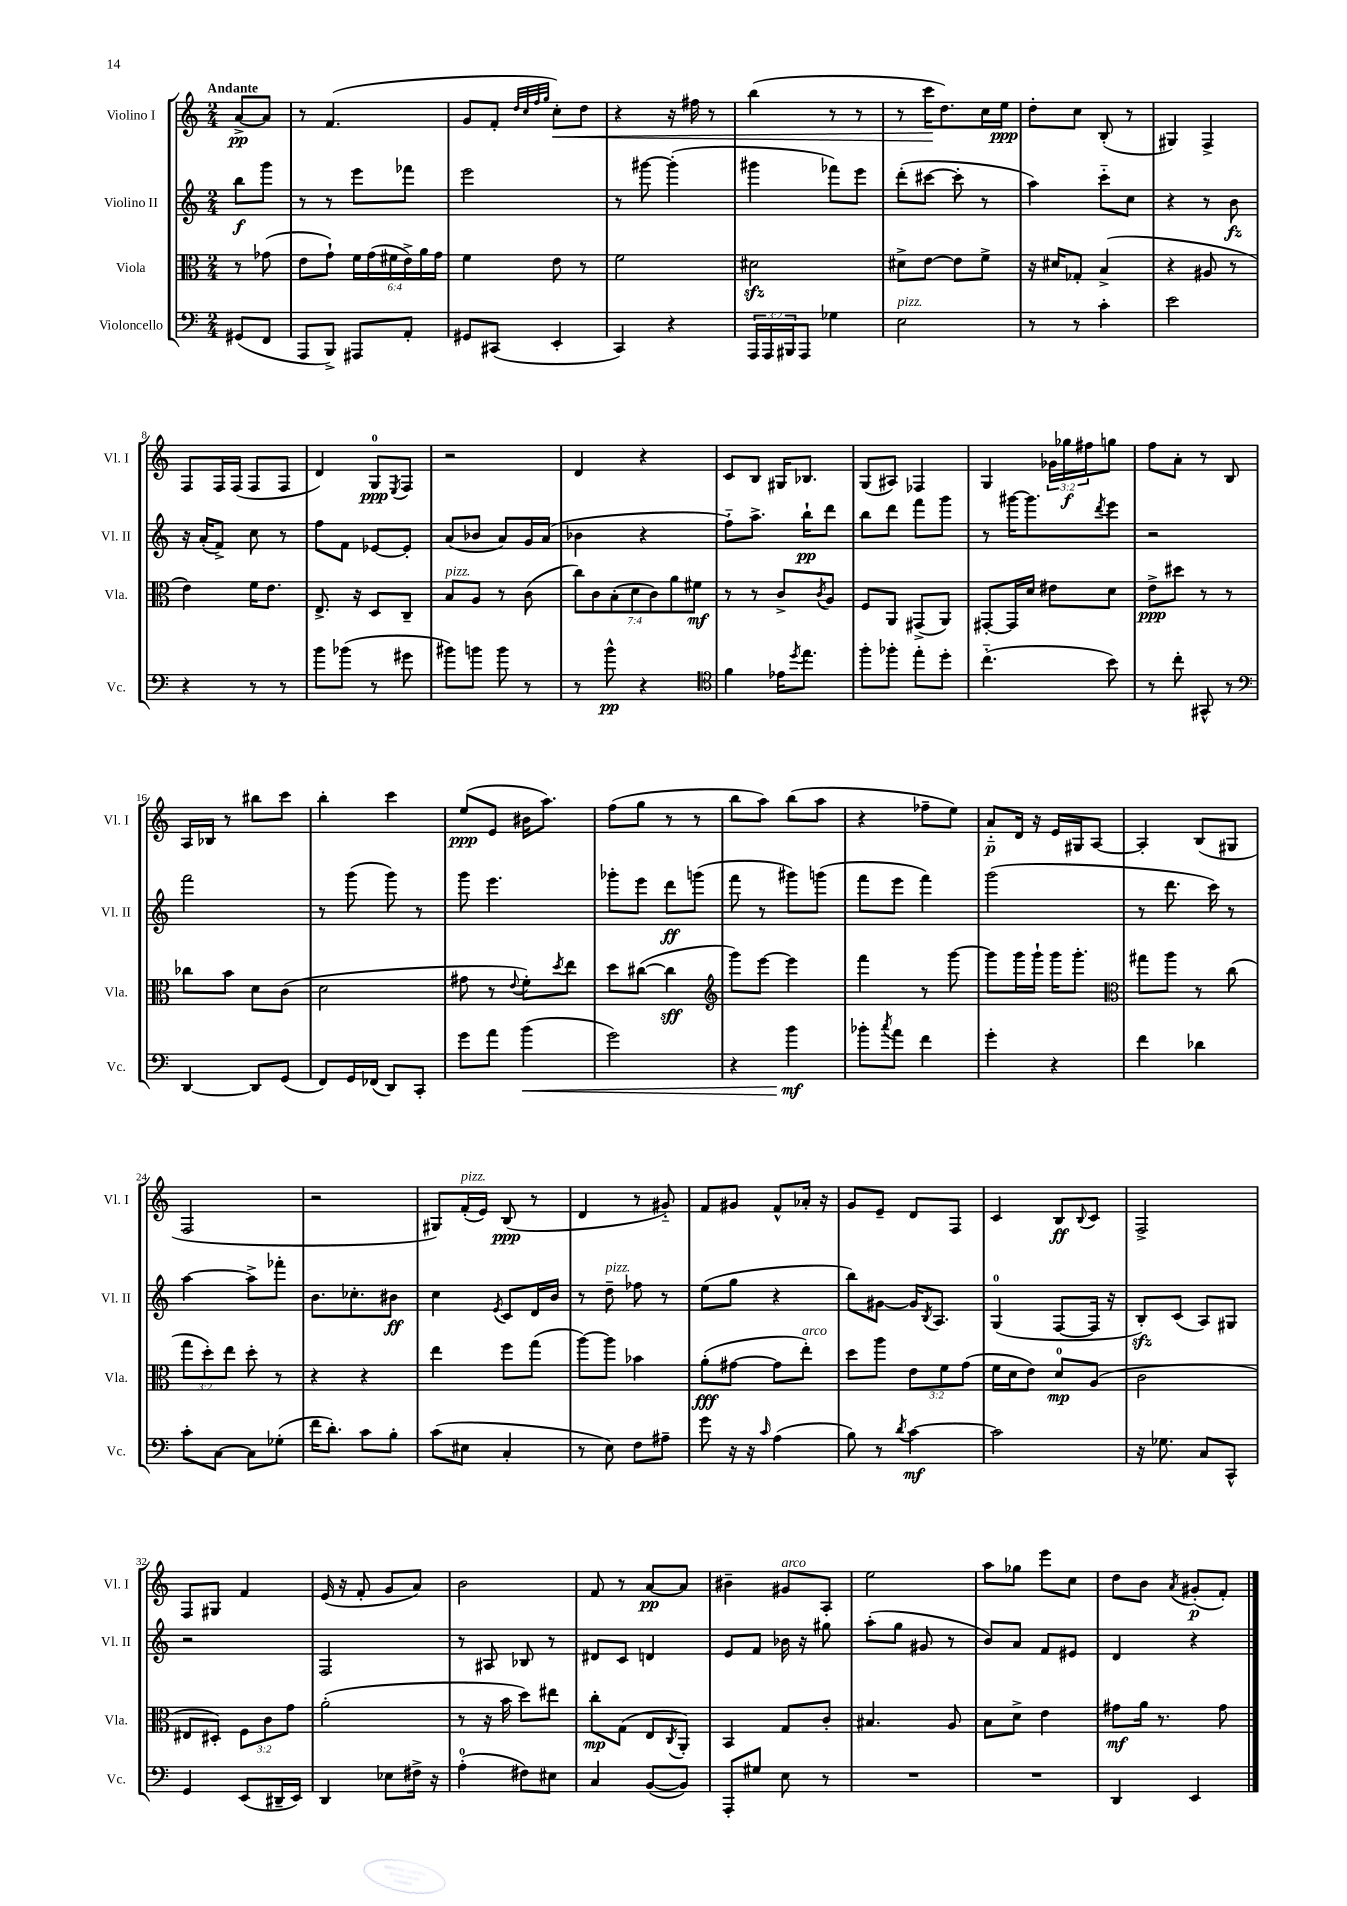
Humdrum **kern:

**kern	**kern	**kern	**kern
*staff4	*staff3	*staff2	*staff1
*clefF4	*clefC3	*clefG2	*clefG2
*k[]	*k[]	*k[]	*k[]
*M2/4	*M2/4	*M2/4	*M2/4
(8GG#	8r	8bb	[8a^
8FF	(8g-	8ggg	8a]
=	=	=	=
8AAA	8e	8r	8r
8BBB^)	8g`)	8r	(4.f
8AAA#	24f	8eee	.
.	(24g	.	.
.	24f#	.	.
8AA'	24e^)	8fff-	.
.	24a	.	.
.	24g	.	.
=	=	=	=
8GG#	4f	2eee	8g
(8CC#	.	.	8f'
.	.	.	32qqdd
.	.	.	32qqcc
.	.	.	32qqff
.	.	.	32qqgg
4EE'	8e	.	8cc')
.	8r	.	8dd
=	=	=	=
4CC)	2f	8r	4r
.	.	[8ggg#	.
4r	.	(4ggg#']	16r
.	.	.	16ff#
.	.	.	8r
=	=	=	=
24AAA	2d#	4ggg#	(4bb
24AAA	.	.	.
24BBB#	.	.	.
8AAA	.	.	.
4G-	.	8fff-)	8r
.	.	8eee	8r
=	=	=	=
2E	8d#^	(8ddd'	8r
.	[8e	[8ccc#	16ccc
.	.	.	8.dd)
.	8e]	8ccc#']	.
.	8f^	8r	16cc
.	.	.	16ee
=	=	=	=
8r	16r	4aa)	8dd'
.	16d#	.	.
8r	8G-'	.	8cc
4c'	(4B^	8ccc'~	(8B'
.	.	8cc	8r
=	=	=	=
2e	4r	4r	4G#)
.	8A#	8r	4F^
.	8r	8b	.
=	=	=	=
4r	4e)	16r	8F
.	.	(16a'	.
.	.	8f^)	16F
.	.	.	(16F
8r	16f	8cc	8F
.	8.e	.	.
8r	.	8r	8F
=	=	=	=
8b	8.E^	8ff	4d)
(8b-	.	8f	.
.	16r	.	.
8r	8D	[8e-	8G
.	.	.	8qE
8g#	8C~	8e-']	8F
=	=	=	=
8b#)	8B	(8a	2r
8b	8A	8b-	.
8b	8r	8a)	.
8r	(8c	16g	.
.	.	(16a	.
=	=	=	=
8r	14cc)	4b-	4d
.	14c	.	.
8b^^	.	.	.
.	(14B'	.	.
.	14d	.	.
4r	.	4r	4r
.	14c)	.	.
.	14a	.	.
.	14f#	.	.
=	=	=	=
*clefC4	*	*	*
4f	8r	8ff'~)	8c
.	8r	8.aa^	8B
16e-	8c^	.	16G#
8qdd	.	.	.
8.ee	.	16bb`	8.B-
.	8qc	.	.
.	8A	8ddd	.
=	=	=	=
8ff'	8F	8bb	(8G
8ff-'	8AA	8ddd	8A#)
8ee'	(8GG#^	8fff	4F-
8dd'	8AA)	8ggg	.
=	=	=	=
(4.cc'~	[8GG#'	8r	4G
.	16GG#]	[16ggg#	.
.	16d	8.ggg#]	.
.	8e#	.	24g-
.	.	.	24gg-
.	.	.	24ff#
.	.	8qddd	.
8b)	8d	8eee	8gg
=	=	=	=
8r	8e^	2r	8ff
8cc'	8dd#	.	8a'
8GG#^^	8r	.	8r
8r	8r	.	8B
=	=	=	=
*clefF4	*	*	*
[4DD	8cc-	2fff	16A
.	.	.	16B-
.	8b	.	8r
8DD]	8d	.	8bb#
(8GG	(8c	.	8ccc
=	=	=	=
8FF)	2d	8r	4bb'
16GG	.	(8ggg	.
(16FF-	.	.	.
8DD)	.	8ggg)	4ccc
8CC'	.	8r	.
=	=	=	=
8g	8g#	8ggg	(8ee
8a	8r	4.eee	8e
.	8qqe	.	.
(4b	8f')	.	16b#
.	.	.	8.aa)
.	8qdd	.	.
.	8ee	.	.
=	=	=	=
2g)	8dd	8ggg-'	(8ff
.	([8cc#	8eee	8gg
.	4cc#]	8ddd	8r
.	.	(8ggg	8r
=	=	=	=
*	*clefG2	*	*
4r	8ggg)	8fff	8bb
.	[8eee	8r	8aa)
4b	4eee]	8ggg#)	(8bb
.	.	(8ggg	8aa
=	=	=	=
8b-'	4fff	8fff	4r
8qcc	.	.	.
8a	.	8eee	.
4f	8r	4fff)	8ff-~
.	[8ggg	.	8ee)
=	=	=	=
4g'	8ggg]	(2ggg	8a'~
.	16ggg	.	16d
.	16ggg`	.	16r
4r	16ggg	.	16e
.	8.ggg'	.	16G#
.	.	.	[8A
=	=	=	=
*	*clefC3	*	*
4f	8gg#	8r	4A']
.	8aa	8.ddd	.
4d-	8r	.	(8B
.	.	16ccc)	.
.	(8cc	8r	8G#
=	=	=	=
8c'	12gg	[4aa	2F
.	12dd')	.	.
[8C	.	.	.
.	12ee	.	.
8C]	8dd'	8aa^]	.
(8G-'	8r	8fff-'	.
=	=	=	=
16f	4r	8.b	2r
8.d')	.	.	.
.	.	8.cc-'	.
8c	4r	.	.
8B'	.	8b#	.
=	=	=	=
(8c	4ee	4cc	8G#)
8E#	.	.	(16f'
.	.	.	16e)
.	.	8qe	.
4C'	8ff	8c	(8B
.	(8gg	16d	8r
.	.	16b	.
=	=	=	=
8r	[8aa)	8r	4d
8E)	8aa]	8dd~	.
8F	4b-	8ff-	8r
8A#~	.	8r	8g#'~)
=	=	=	=
8g	(8a'	(8ee	8f
16r	[8g#	8gg	8g#
16r	.	.	.
16qqc	.	.	.
(4A	8g#]	4r	8f^^
.	8ee')	.	16a-'
.	.	.	16r
=	=	=	=
8B)	8dd	8bb)	8g
8r	8aa	[8g#	8e~
8qd	.	.	.
[4c	12e	16g#]	8d
.	.	8qB	.
.	.	8.A	.
.	12f	.	.
.	.	.	8F
.	(12g	.	.
=	=	=	=
2c]	16f	(4G	4c
.	16d	.	.
.	8e)	.	.
.	8d	[8F	8B
.	.	.	8qqB
.	(8A	16F]	8c
.	.	16r	.
=	=	=	=
16r	2c	8B')	2F^
8.G-	.	.	.
.	.	(8c	.
8C	.	8A)	.
8CC^^	.	8G#	.
=	=	=	=
4GG	8E#	2r	8F
.	8D#')	.	8G#
(8EE	12F	.	4f
.	12c	.	.
16DD#~	.	.	.
.	12g	.	.
16EE)	.	.	.
=	=	=	=
4DD	(2a'	2F	(16e
.	.	.	16r
.	.	.	8f'
8E-	.	.	8g
16F#^	.	.	8a)
16r	.	.	.
=	=	=	=
(4A'	8r	8r	2b
.	16r	8A#	.
.	16b	.	.
8F#)	8dd)	8B-	.
8E#	8ee#	8r	.
=	=	=	=
4C	8cc'	8d#	8f
.	(8G	8c	8r
([8BB	8E	4d	[8a
.	8qC	.	.
8BB])	8AA')	.	8a]
=	=	=	=
8AAA'	4BB	8e	4b#~
8G#	.	8f	.
8E	8G	16b-	8g#
.	.	16r	.
8r	8c'	8gg#	8A'
=	=	=	=
2r	4.B#	(8aa'	2ee
.	.	8gg	.
.	.	8g#	.
.	8A	8r	.
=	=	=	=
2r	8B	8b)	8aa
.	8d^	8a	8gg-
.	4e	8f	8eee
.	.	8e#	8cc
=	=	=	=
4DD	8g#	4d	8dd
.	16a	.	8b
.	8.r	.	.
.	.	.	8qa
4EE	.	4r	(8g#'
.	8g#	.	8f')
==	==	==	==
*-	*-	*-	*-
